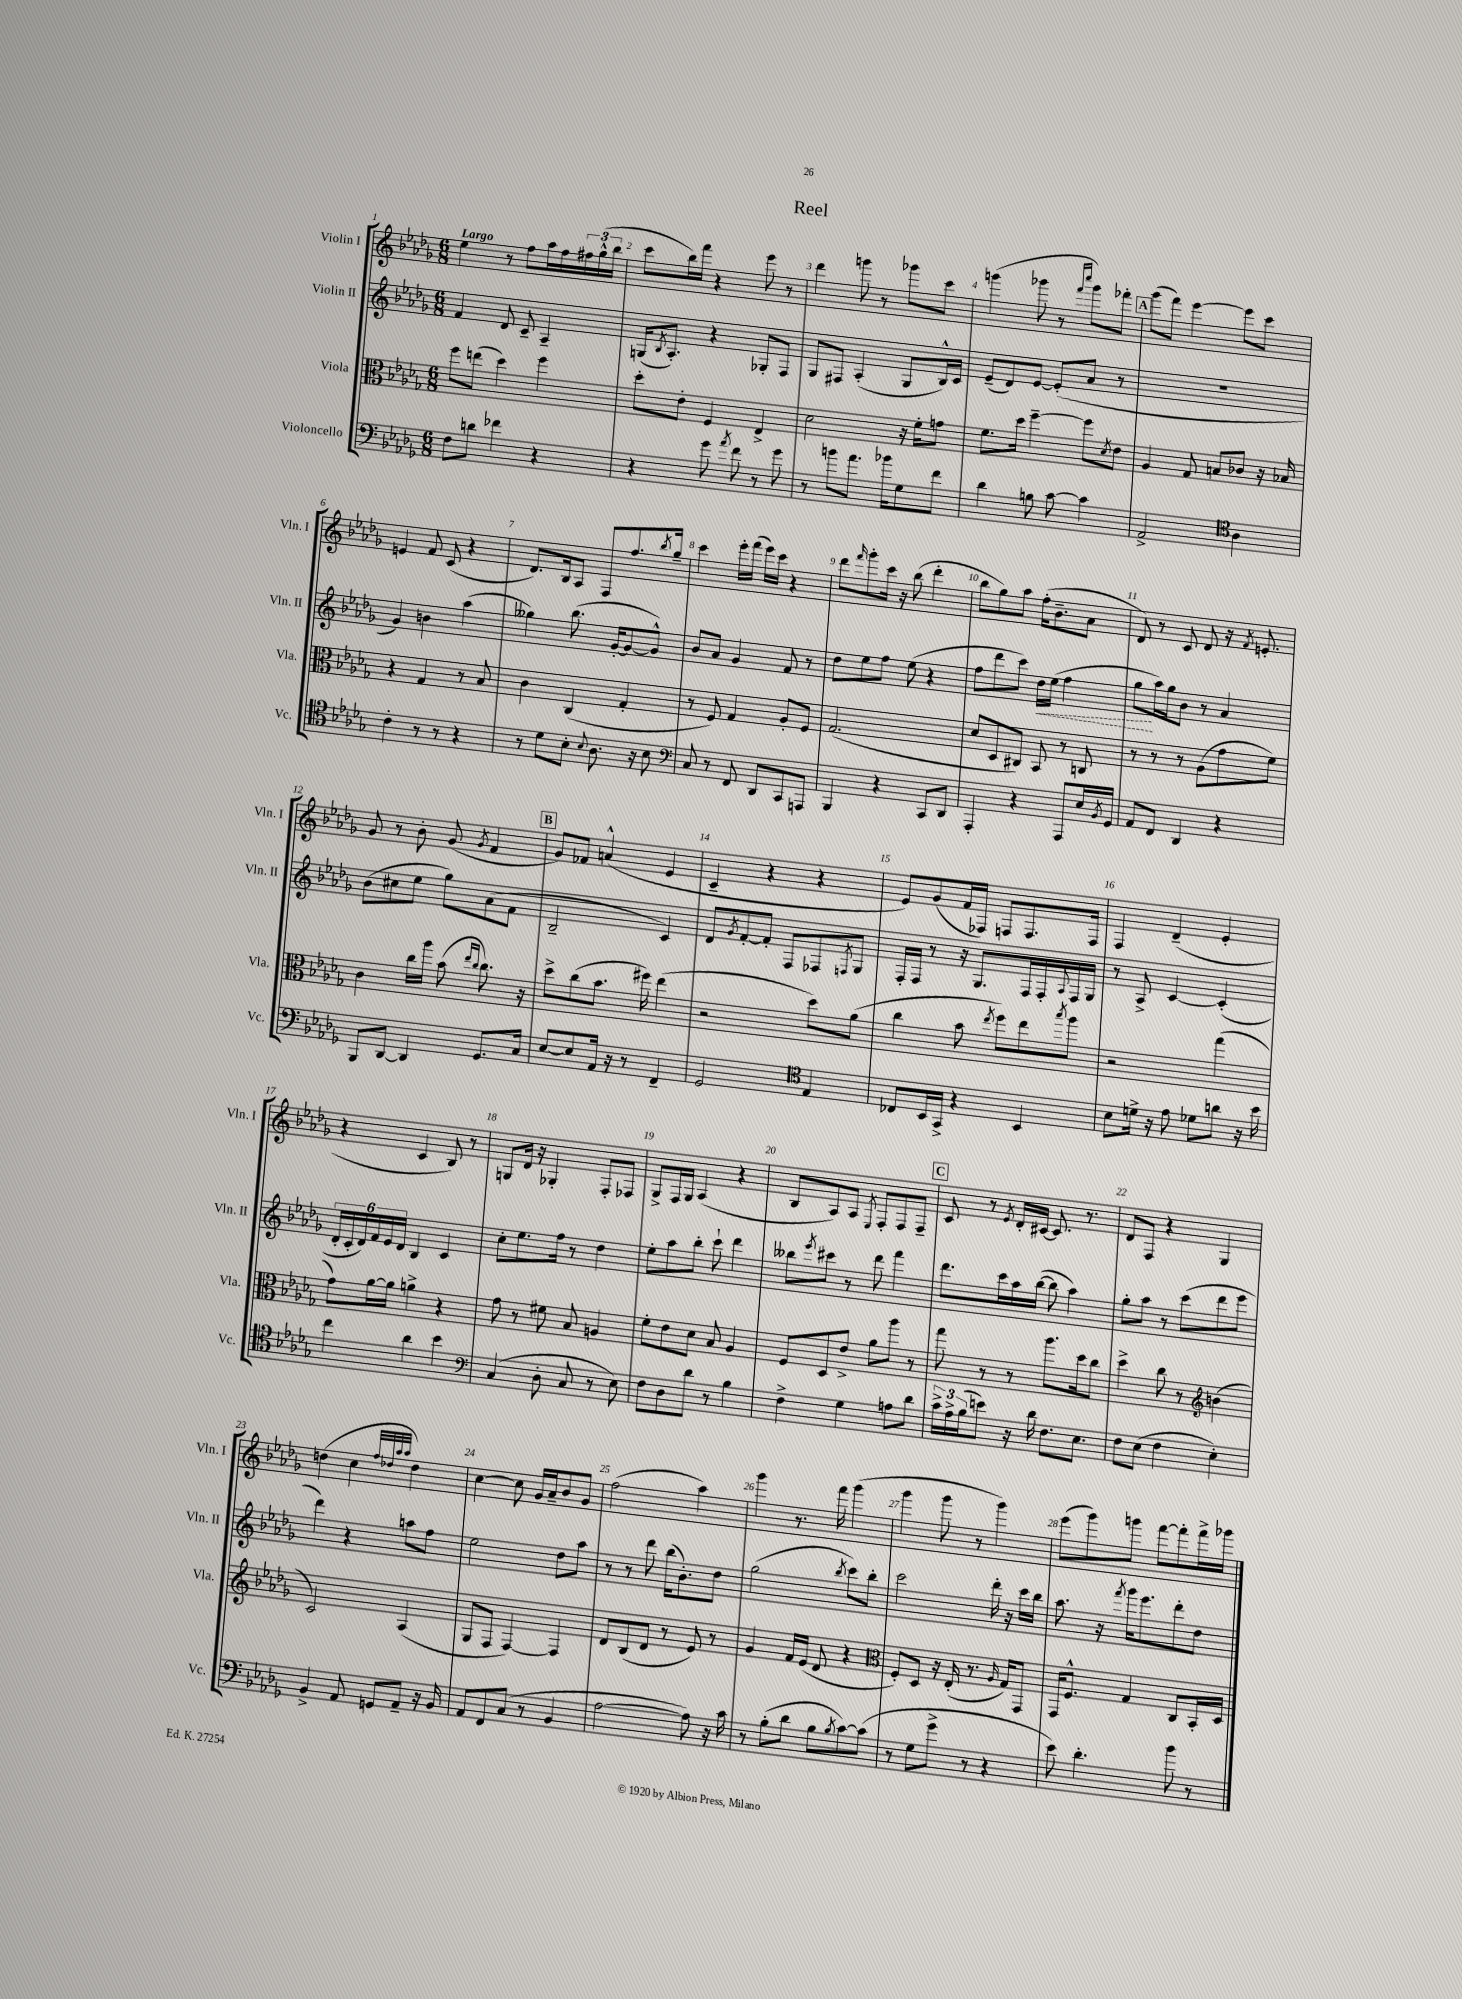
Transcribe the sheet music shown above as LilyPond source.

\header { title = "Reel" }
<<
\new StaffGroup <<
\new Staff = "s0" \with { instrumentName = "Violin I" shortInstrumentName = "Vln. I" } {
    \clef treble \key des \major \numericTimeSignature \time 6/8 \tempo "Largo"
    ees''4 r8 f''8 aes''16 f''16 \tuplet 3/2 { fis''16 ges''16-^( bes''16 } |
    c'''8 bes''16) f'''16 r4 ees'''8 r8 |
    des'''4 g'''8 r8 ges'''8 c'''8 |
    g'''4( ges'''8 r8 \grace { f'''16 c''''16 } ges'''8) fes'''8-. |
    \mark \markup { \box "A" } ges'''8( f'''8) ees'''4~ ees'''8 c'''8 |
    e'4 f'8 c'8( r4 |
    des'8.) bes16 aes8 f8 f''8. \acciaccatura { bes''8 } ges''16-- |
    c'''4 ees'''16-. f'''16( ees'''16) c'''16 r4 |
    des'''8 \grace { f'''16 } ges'''8-. c'''16 r16 bes''8( des'''4-. |
    bes''8 ges''8) aes''8 f''16-.( bes'8.-- aes'8 |
    des'8) r8 c'8 des'8 r16 \acciaccatura { f'8 } e'8.-. |
    ges'8 r8 bes'8-. ges'8( \acciaccatura { ges'8 } f'4 |
    \mark \markup { \box "B" } ges'8) fes'8 a'4-^( ees'4 |
    c'4-- r4 r4 |
    ees'8) ges'8( f'16 fes16) f8 f8. f16 |
    f4 des'4--( ees'4-. |
    r4 c'4 bes8) r8 |
    g8 des'16 r16 ges4-. f8-. fes8 |
    ges8-> f16 ges16 aes4( r4 |
    bes8 aes8) aes8 \acciaccatura { ees8 } f8-. f8 f8-- |
    \mark \markup { \box "C" } c'8 r8 \acciaccatura { ees'8 } des'16-. cis'16~ cis'8. r8. |
    des'8 f8 r4 ges4 |
    d''4( c''4 \grace { f''32 des''32 aes''32 aes''32 } des''4) |
    c''4~ c''8 ges'16 aes'16-- bes'8 ges'8 |
    f''2( aes''4) |
    ges'''4 r8. f'''16 ges'''4( |
    ges'''4 ges'''8 r8 ges'''4) |
    ees'''8( ges'''8) g'''8 f'''8~ f'''8-. f'''16-> ges'''16 \bar "|." |
}
\new Staff = "s1" \with { instrumentName = "Violin II" shortInstrumentName = "Vln. II" } {
    \clef treble \key des \major \numericTimeSignature \time 6/8
    f'4 des'8 c'8-- aes4-- |
    g16( \acciaccatura { bes8 } aes8.-.) r4 ges8-. f8 |
    ges8 fis8 aes4-.( ges8 bes16-^) c'16 |
    ees'8--( des'8) ees'8~ ees'8-.( aes'8 r8 |
    \mark \markup { \box "A" } R2. |
    ges'4) b'4 aes''4( |
    geses''4) bes''8.( ges'16~-. ges'8~ ges'8-^) |
    bes'8 aes'8 ges'4 f'8 r8 |
    des''8 ees''8 f''8 ees''8( r4 |
    f''8 des'''8 c'''8) \once \override Hairpin.style = #'dashed-line des''16\< ees''16( f''4 |
    ges''8\! aes''16) ges''16 bes'8 r8 aes'4 |
    bes'8( cis''8 ees''8 ges''8) aes'8( f'8 |
    \mark \markup { \box "B" } bes2-- c'4) |
    des'8 \acciaccatura { ges'8 } f'8~-. f'8-. f8 fes8 \acciaccatura { f8 } ges8 |
    f16-. f16 r8 r16 ges8. f16 f16-. \appoggiatura { aes8 } f16 ges16 |
    r8 aes8-> c'4~ c'4-.( |
    \tuplet 6/4 { des'16-. c'16-. des'16) f'16 ees'16 des'16 } bes4 c'4 |
    c''8-. ees''8. f''16 r8 des''4 |
    ees''8-. aes''8 bes''8-. c'''8-! des'''4 |
    beses''8 \acciaccatura { ees'''8 } cis'''8 r8 des'''8 f'''4 |
    \mark \markup { \box "C" } des'''8. c'''16 aes''16 bes''16~( bes''8 aes''4) |
    ges''8-. aes''8 r8 c'''8( des'''8 ees'''8 |
    des'''4) r4 a''8 f''8 |
    ees''2 des''8 aes''8 |
    r8 r8 des'''8 bes''16( bes'8.-.) des''8 |
    ges''2( \acciaccatura { bes''8 } c'''8) bes''8-. |
    c'''2 des'''16-. r16 c'''16 bes''16 |
    aes''8. r16 \acciaccatura { f'''8 } ges'''16 ees'''8. des'''8-. des''8 \bar "|." |
}
\new Staff = "s2" \with { instrumentName = "Viola" shortInstrumentName = "Vla." } {
    \clef alto \key des \major \numericTimeSignature \time 6/8
    f''8 e''8( des''4) f''4 |
    des''8-. ees'8-. f4 ees4-> |
    des'2 r16 f'16-. g'8 |
    f'8. des''16 f''4~-- f''8 \acciaccatura { des'8 } ees'8 |
    \mark \markup { \box "A" } aes4 ges8 b8 ces'8 r16 bes16 |
    r4 ges4 r8 bes8 |
    c'4 c4( ges4-. |
    r8 f8) ges4 aes8-. f8 |
    ges2.( |
    des'8 des8 cis8) bes,8 r8 c8 |
    r8 r8 r8 aes8( ges'8 f'8) |
    c'4 c''16 aes''16 bes'8( \grace { ees''16 c''16 } c''8.) r16 |
    \mark \markup { \box "B" } des''8-> c''8( bes'8. fis''16) ees''4( |
    r2 des''8) aes'8( |
    c''4 bes'8 \acciaccatura { ees''8 } f''8) ees''8 \acciaccatura { bes''8 } aes''8 |
    r2 ges''4( |
    ges'8) aes'16~ aes'16 a'4-> r4 |
    ges'8 r8 fis'8 bes8 a4 |
    f'8-. ees'8 des'8 bes8 aes4 |
    f8 des8 ees'8-> aes'8 aes''8 r8 |
    \mark \markup { \box "C" } ges''8 r8 r8 aes''8. des''16 c''8 |
    des''4-> c''8 r8 \clef treble b'4( |
    c'2) aes4( |
    ges8 f8 f4~) f4 |
    des'8 bes8( des'8 r8 ees'8) r8 |
    ges'4 f'16 ees'16( des'8 r4 |
    \clef alto f8-.) des8 r16 ees16-.( r8. \grace { aes16 } ges16) ges,8 |
    ges,16 f8.-^ ges4 c8 bes,16-. des16 \bar "|." |
}
\new Staff = "s3" \with { instrumentName = "Violoncello" shortInstrumentName = "Vc." } {
    \clef bass \key des \major \numericTimeSignature \time 6/8
    f8 d'8 fes'4 r4 |
    r4 ges'8 \acciaccatura { aes'8 } f'8 r8 ges'8 |
    r8 b'8 aes'8. bes'16 ges8 f'8 |
    des'4 b8 c'8~ c'4 |
    \mark \markup { \box "A" } aes,2-> \clef tenor aes4 |
    c'4-. r8 r8 r4 |
    r8 des'8 bes8-. \appoggiatura { bes8 } aes8. r16 bes8 |
    \clef bass c8 r8 f,8 des,8 c,8 a,,8 |
    bes,,4 r4 c,8 des,8 |
    aes,,4-. r4 aes,,8 ees16 \acciaccatura { bes,8 } ges,16 |
    aes,8 f,8 des,4 r4 |
    bes,,8 des,8~ des,4 ges,8. c16 |
    \mark \markup { \box "B" } ees8~ ees8 aes,16 r16 r8 f,4-- |
    ges,2 \clef tenor ees4 |
    ces8 bes,16 ges,16-> r4 bes,4 |
    bes8 d'16-> r16 ees'8 des'8 a'8 r16 bes'16 |
    c''4 aes'4 bes'4 |
    \clef bass c4( des8-. c8 r8 ees8) |
    f8 des8 des'8 r8 bes4 |
    f4-> ges4 a8 des'8 |
    \mark \markup { \box "C" } \tuplet 3/2 { c'16-> aes16-> bes16( } e'8) r16 des'16 f8. ees8. |
    f8 ees8( f4 ees4-.) |
    bes,4-> aes,8 g,8 aes,8-- r16 bes,16 |
    aes,8 f,8 c8( r8 bes,4 |
    aes2~ aes8) r16 c'16 |
    r8 bes8-.( des'8 bes8 \acciaccatura { bes8 } c'8~) c'8( |
    r8 ges8 ges'8-> r8 r4 |
    ees'8) des'4.-. bes'8 r8 \bar "|." |
}
>>
>>
\layout { \context { \Score \override BarNumber.break-visibility = ##(#f #t #t) barNumberVisibility = #all-bar-numbers-visible } }
